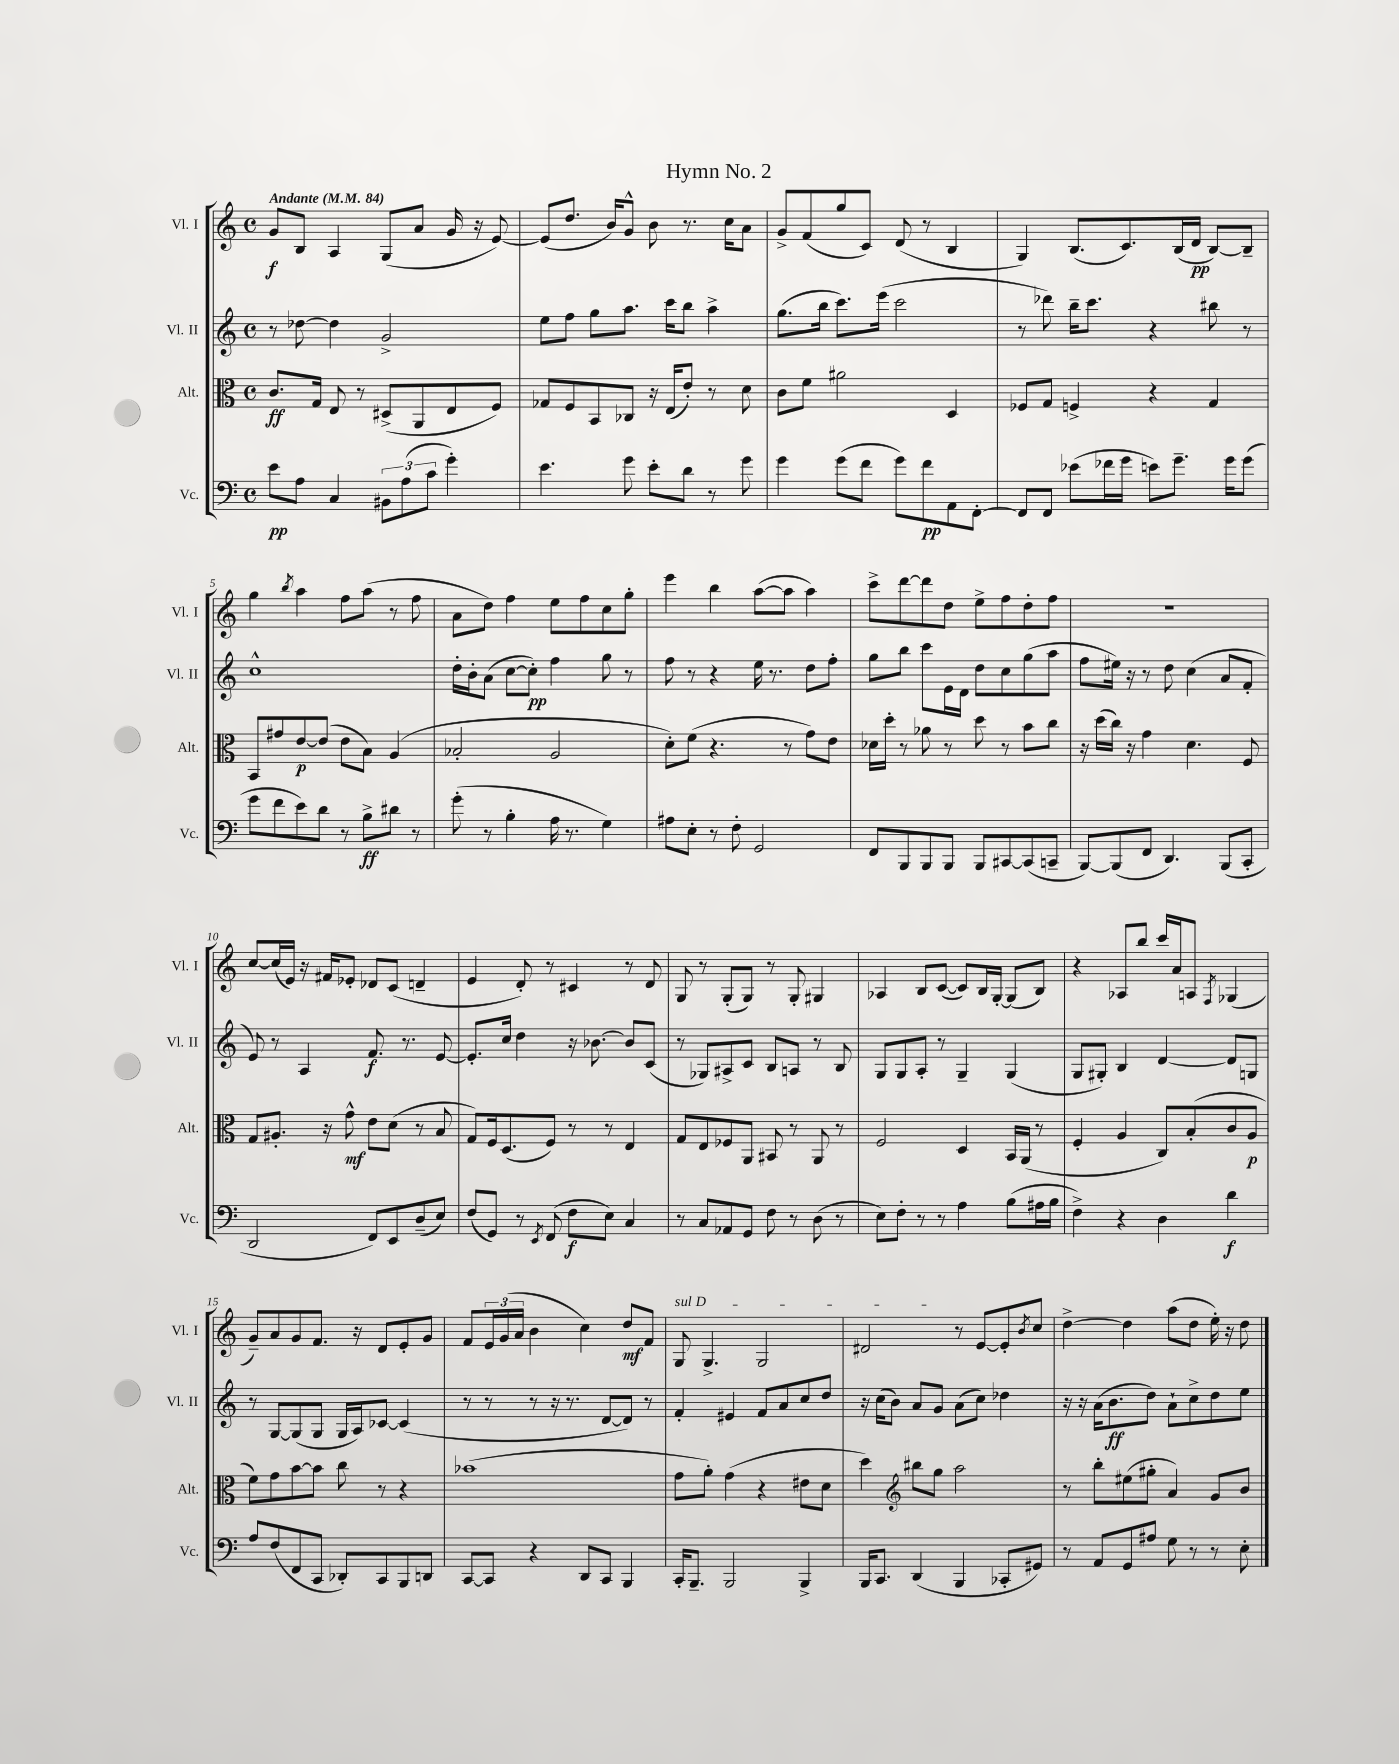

**kern	**kern	**kern	**kern
*staff4	*staff3	*staff2	*staff1
*clefF4	*clefC3	*clefG2	*clefG2
*k[]	*k[]	*k[]	*k[]
*M4/4	*M4/4	*M4/4	*M4/4
*met(c)	*met(c)	*met(c)	*met(c)
*MM84	*MM84	*MM84	*MM84
8e\L	8.c/L	8r	8g/L
8A\J	.	[8dd-\	8B/J
.	16G/Jk	.	.
4C/	8E/	4dd-\]	4A/
.	8r	.	.
12BB#\L	(8D#^/L	2g^/	(8G/L
(12A\	.	.	.
.	8AA/	.	8a/J
12c\J	.	.	.
4g'\)	8E/	.	16g/
.	.	.	16r
.	8F/J)	.	[8e/)
=	=	=	=
4.e\	8G-/L	8ee\L	(8e/]L
.	8F/	8ff\J	8.dd/J
.	8BB/	8gg\L	.
.	.	.	16b/LK)
8g\	8C-/J	8.aa\J	8g^^/J
8e'\L	16r	.	8b\
.	(16E/LK	16ccc\LK	.
8d\J	8e'/J)	8bb\J	8.r
8r	8r	4aa^\	.
.	.	.	16cc\LK
8g\	8d\	.	8a\J
=	=	=	=
4g\	8c\L	(8.gg\L	8g^/L
.	8f\J	.	(8f/
.	.	16bb\Jk	.
(8g\L	2a#\	8.ccc\L)	8gg/
8f\J	.	.	8c/J)
.	.	(16eee\Jk	.
8g\L)	.	2ccc\	(8d/
8f\	.	.	8r
8AA\	4D/	.	4B/
[8FF'\J	.	.	.
=	=	=	=
8FF/]L	8F-/L	8r	4G/)
8FF/J	8G/J	8ddd-\)	.
(8e-\L	4F^/	16bb~\LK	(8.B/L
.	.	8.ccc\J	.
16f-\L	.	.	.
16g\JJ	.	.	8.c/)
8e\L)	4r	4r	.
8.g~\J	.	.	(16B/L
.	.	.	16d/JJ
.	4G/	8bb#\	[8B/L)
16g\LK	.	.	.
(8g\J	.	8r	8B~/]J
=	=	=	=
8g\L	8BB/L	1cc^^	4gg\
8f\	8g#/	.	.
.	.	.	8qbb/
8e\)	[8e/	.	4aa\
8d\J	(8e/]J	.	.
8r	8e\L	.	8ff\L
8B^\L	8B\J)	.	(8aa\J
8d#\J	(4A/	.	8r
8r	.	.	8ff\
=	=	=	=
(8g'\	2B-'/	16dd'\LL	8a\L
.	.	16b'\J	.
8r	.	(8a\J	8dd\J)
4B'\	.	[8cc\L	4ff\
.	.	8cc'\]J)	.
16A\	2A/	4ff\	8ee\L
8.r	.	.	.
.	.	.	8ff\
4G\)	.	8gg\	8cc\
.	.	8r	8gg'\J
=	=	=	=
8A#\L	8d'\L)	8ff\	4eee\
8E'\J	(8f\J	8r	.
8r	4.r	4r	4bb\
8F'\	.	.	.
2GG/	.	16ee\	([8aa\L
.	.	8.r	.
.	8r	.	8aa\]J
.	8g\L)	8dd\L	4aa\)
.	8e\J	8ff'\J	.
=	=	=	=
8FF/L	16d-\LL	8gg\L	8ccc^\L
.	16dd'\JJ	.	.
8BBB/	8r	8bb\J	[8ddd\
8BBB/	8a-\	8ccc\L	8ddd\]
8BBB/J	8r	16e\L	8dd\J
.	.	16d\JJ	.
8BBB/L	8dd\	8dd\L	8ee^\L
[8CC#/	8r	8cc\	8ff\
(8CC#/]	8b\L	(8gg\	8dd'\
8CC~/J	8cc\J	8aa\J	8ff\J
=	=	=	=
[8BBB/L)	16r	8ff\L	1r
.	(16dd\LL	.	.
(8BBB/]	16cc\JJ)	16ee#\Jk)	.
.	16r	16r	.
8FF/J	4g\	8r	.
4.DD/)	.	8dd\	.
.	4.d\	(4cc\	.
(8BBB/L	.	8a/L	.
8CC'/J	8F/	8f'/J	.
=	=	=	=
2DD/	8G/L	8e/)	[8cc/L
.	8.A#'/J	8r	(16cc/]L
.	.	.	16e/JJ)
.	.	4A/	16r
.	16r	.	16f#/LK
.	8g^^\	.	8e-'/J
8FF/L)	8e\L	8.f/	8d-/L
8EE/	(8d\J	.	(8c/J
.	.	8.r	.
(8D~/	8r	.	4d~/
8E/J)	8B/	[8e/	.
=	=	=	=
(8F/L	8G/L)	8.e'/]L	4e/
8GG/J)	16F/k	.	.
.	(8.D/	16cc/Jk	.
8r	.	4dd\	8d'/)
8qEE/	.	.	.
(8FF/	8F/J)	.	8r
8F\L	8r	16r	4c#/
.	.	[8.b-\	.
8E\J)	8r	.	.
4C/	4E/	8b-/]L	8r
.	.	(8c/J	8d/
=	=	=	=
8r	8G/L	8r	8G/
8C/L	8E/	8G-/L)	8r
8AA-/	8F-/	8A#^/	(8G'/L
8GG/J	8AA/J	8c/J	8G/J)
8F\	8BB#/	8B/L	8r
8r	8r	8A/J	8G'/
(8D\	8AA/	8r	4G#/
8r	8r	8B/	.
=	=	=	=
8E\L)	2F/	8G/L	4A-/
8F'\J	.	8G/	.
8r	.	8A'/J	8B/L
8r	.	8r	([8c/J
4A\	4D/	4G~/	8c/]L)
.	.	.	16B/L
.	.	.	[16G'/JJ
(8B\L	16BB/LL	(4G/	(8G/]L
.	(16AA/JJ	.	.
16A#\L	8r	.	8B/J)
16B\JJ	.	.	.
=	=	=	=
4F^\)	4F'/	8G/L	4r
.	.	8G#'/J)	.
4r	4A/	4B/	8A-/L
.	.	.	8bb/J
4D\	8C/L)	[4d/	16ccc/LL
.	.	.	16a/J
.	(8B'/	.	8A/J
.	.	.	8qF/
4d\	8c/	8d/]L	(4G-/
.	8A/J	8G/J	.
=	=	=	=
8A/L	8f\L)	8r	8g~/L)
(8F/	8g\	[8G/L	8a/
8FF/	[8b\	(8G/]	8g/
8CC/J	8b\]J	8G/J	8.f/J
8DD-'/L)	8cc\	16G/LL	.
.	.	16A/J)	16r
8CC/	8r	[8c-/J	8d/L
8BBB/	4r	(4c-/]	8e'/
8DD/J	.	.	8g/J
=	=	=	=
[8CC/L	(1b-	8r	8f/L
8CC/]J	.	8r	24e/L
.	.	.	(24g/
.	.	.	24a/JJ
4r	.	8r	4b\
.	.	16r	.
.	.	8.r	.
8DD/L	.	.	4cc\)
8CC/J	.	[8d/L	.
4BBB/	.	8d/]J)	8dd/L
.	.	8r	8f/J
=	=	=	=
16CC'/LK	8g\L	4f'/	8G/
8.BBB~/J	.	.	.
.	8a'\J)	.	4.G^/
2BBB/	(4g\	4e#/	.
.	4r	8f/L	2G/
.	.	8a/	.
4BBB^/	8e#\L	8cc/	.
.	8d\J	8dd/J	.
=	=	=	=
16BBB/LK	4dd\)	16r	2d#/
8.CC/J	.	(16cc\LK	.
.	.	8b\J)	.
*	*clefG2	*	*
(4DD/	8bb#\L	8a/L	.
.	8gg\J	8g/J	.
4BBB/	2aa\	(8a\L	8r
.	.	8cc\J)	[8e/L
8CC-'/L	.	4dd-\	8e'/]
.	.	.	8qb/
8GG#/J)	.	.	8cc/J
=	=	=	=
8r	8r	16r	[4dd^\
.	.	16r	.
8AA/L	8bb'\L	(16a\LK	.
.	.	8.b\	.
8GG/	(8ee#\	.	4dd\]
8A#/J	8gg#'\J	8dd\J)	.
8G\	4a/)	8a`\L	(8aa\L
8r	.	8cc^\	8dd\J
8r	8g/L	8dd\	16ee'\)
.	.	.	16r
8E'\	8b/J	8ee\J	8dd\
==	==	==	==
*-	*-	*-	*-
